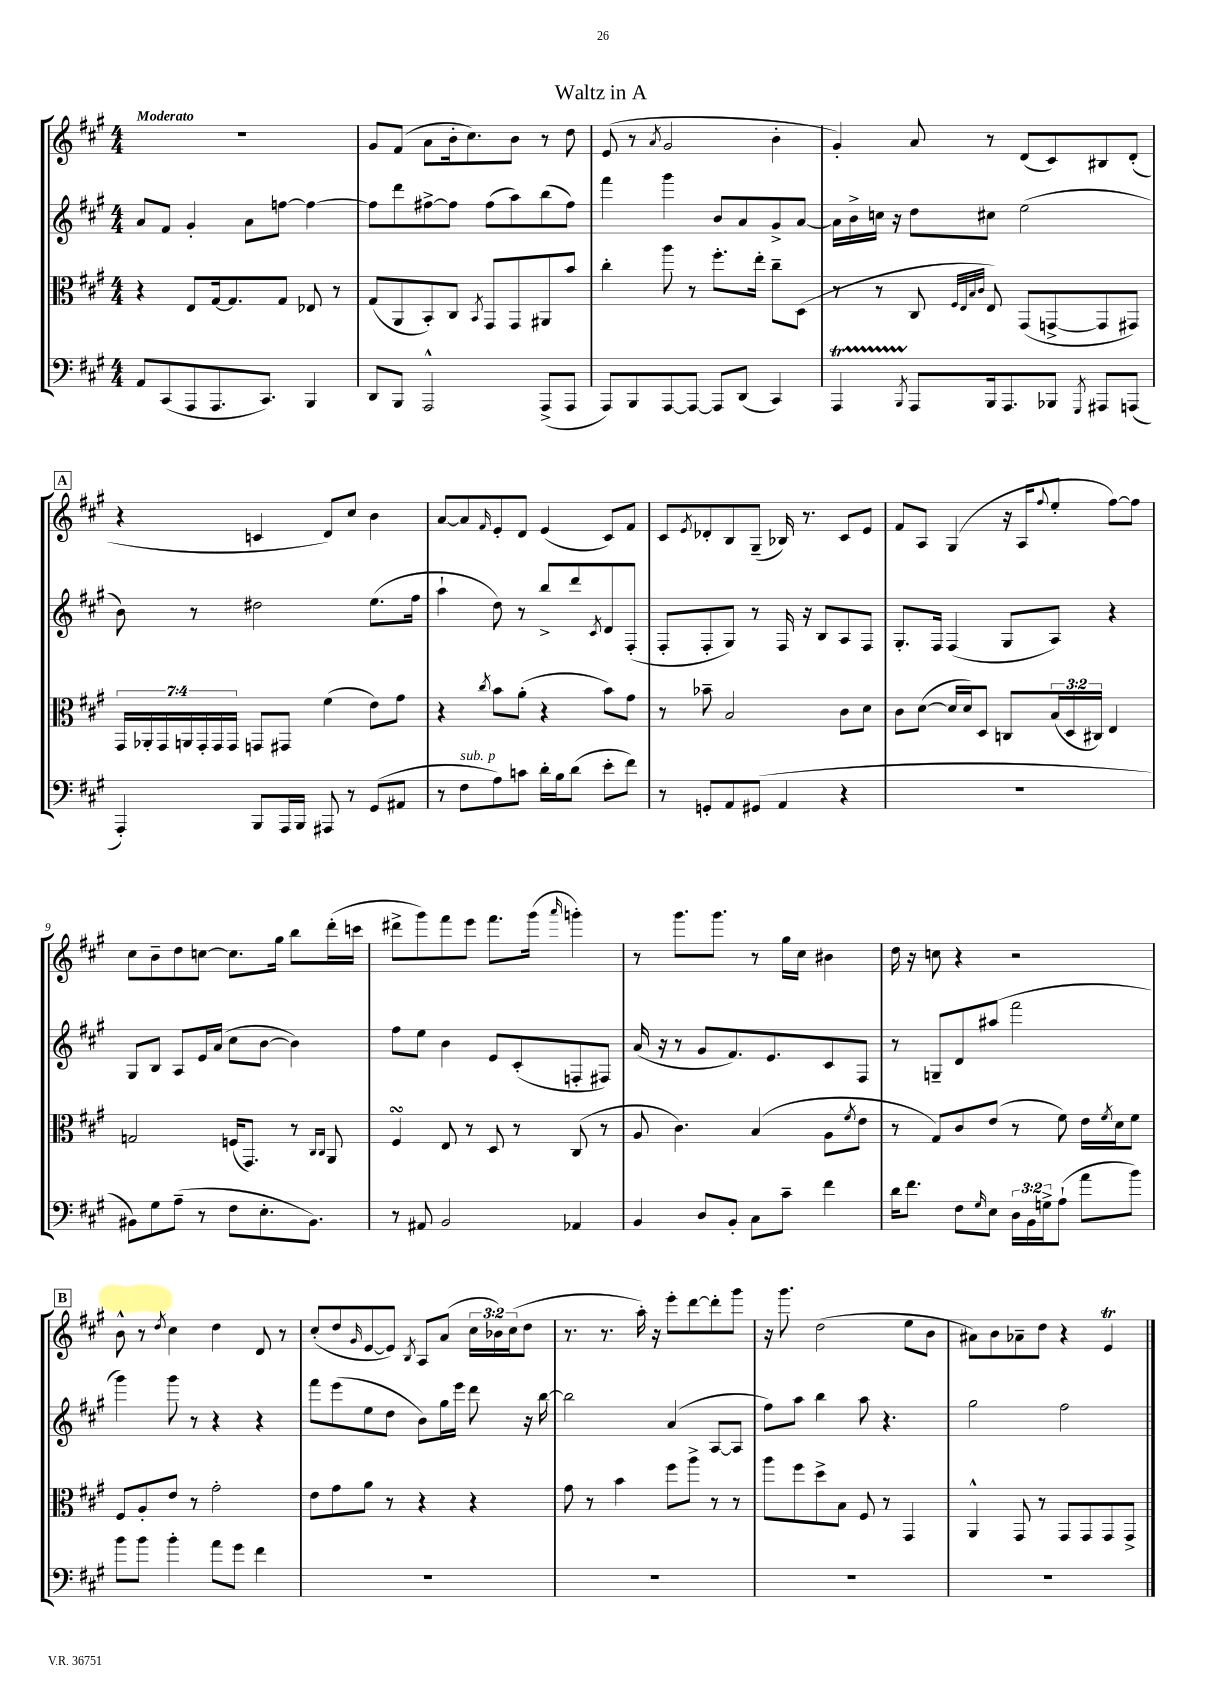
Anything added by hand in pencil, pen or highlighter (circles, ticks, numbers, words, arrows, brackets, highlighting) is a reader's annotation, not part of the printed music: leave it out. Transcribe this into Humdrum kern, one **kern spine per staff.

**kern	**kern	**kern	**kern
*staff4	*staff3	*staff2	*staff1
*clefF4	*clefC3	*clefG2	*clefG2
*k[f#c#g#]	*k[f#c#g#]	*k[f#c#g#]	*k[f#c#g#]
*M4/4	*M4/4	*M4/4	*M4/4
8AA	4r	8a	1r
(8CC#	.	8f#	.
8AAA	8E	4g#'	.
8.AAA	[16G#	.	.
.	8.G#]	.	.
.	.	8a	.
8.CC#)	.	.	.
.	8G#	[8ff	.
4BBB	8E-	4ff_	.
.	8r	.	.
=	=	=	=
8DD	(8G#	8ff]	8g#
8BBB	8AA	8ddd	(8f#
2AAA^^	8BB')	[8ff#^	8a
.	8C#	8ff#]	16b'
.	.	.	8.cc#)
.	8qBB	.	.
.	8GG#	(8ff#	.
.	8GG#	8aa)	8b
(8AAA^	8AA#	(8bb	8r
8AAA	8b	8ff#)	8dd
=	=	=	=
8AAA)	4cc#'	4fff#	(8e
8BBB	.	.	8r
.	.	.	8qa
[8AAA	8aa	4ggg#	2g#
8AAA_	8r	.	.
8AAA]	8.ff#'	8b	.
(8DD	.	8a	.
.	16ee'	.	.
4CC#)	8cc#~	8g#^	4b'
.	(8D	[8a	.
=	=	=	=
4AAA	8r	16a]	4g#')
.	.	16b^	.
.	8r	16cc	.
.	.	16r	.
8qBBB	.	.	.
8AAA	8C#	8dd	8a
.	32qqF#	.	.
.	32qqE	.	.
.	32qqB	.	.
.	32qqc#	.	.
16BBB	8E)	8cc#	8r
8.AAA	.	.	.
.	(8GG#	(2ee	(8d
8BBB-	[8GG^	.	8c#)
8qGGG#	.	.	.
8AAA#	8GG]	.	8B#
(8AAA	8GG#)	.	(8d'
=	=	=	=
4AAA')	28GG#	8b)	4r
.	28AA-'	.	.
.	28GG#	.	.
.	28AA	.	.
.	.	8r	.
.	28GG#'	.	.
.	28GG#	.	.
.	28GG#	.	.
8BBB	8GG	2dd#	4c
16AAA	8GG#	.	.
16BBB	.	.	.
8AAA#	(4f#	.	8d)
8r	.	.	8cc#
(8GG#	8e)	(8.ee	4b
8AA#	8g#	.	.
.	.	16ff#	.
=	=	=	=
8r	4r	4aa`	[8a
8F#	.	.	8a]
.	8qcc#	.	16qqf#
8A)	8b	8dd)	8e'
8c	(8a'	8r	8d
16d'	4r	8bb^	(4e
16B	.	.	.
(8d	.	8ddd	.
.	.	8qc#	.
8e'	8b)	8d	8c#)
8f#)	8g#	(8F#'	8f#
=	=	=	=
8r	8r	8F#'	8c#
.	.	.	8qe
8GG'	8b-~	8F#'	8d-'
8AA	2B	8G#)	8B
(8GG#	.	8r	(8G#~
4AA	.	16F#	16B-)
.	.	16r	8.r
.	.	8B	.
4r	8c#	8A	8c#
.	8d	8F#	8e
=	=	=	=
1r	8c#	8.G#'	8f#
.	([8d	.	8A
.	.	16F#	.
.	16d]	(4F#	(4G#
.	16d)	.	.
.	8D	.	.
.	8C	8G#	16r
.	.	.	16A
.	.	.	8qqff#
.	(24B	8A)	8ee'
.	24D	.	.
.	24C#)	.	.
.	4E	4r	[8ff#)
.	.	.	8ff#]
=	=	=	=
8BB#)	2G	8G#	8cc#
8G#	.	8B	8b~
(8A~	.	8A	8dd
8r	.	16e	[8cc
.	.	(16a	.
8F#	(16F	8cc#	8.cc]
.	8.GG#)	.	.
8.E'	.	[8b	.
.	.	.	16gg#
.	8r	4b])	8bb
8.BB#)	.	.	.
.	16qqC#	.	.
.	16qqC#	.	.
.	8AA	.	(16ddd'
.	.	.	16ccc
=	=	=	=
8r	4F#	8ff#	8ddd#^
8AA#	.	8ee	8ggg#)
2BB	8E	4b	8fff#
.	8r	.	8eee
.	8D	8e	8.fff#
.	8r	(8c#'	.
.	.	.	(16ggg#
.	.	.	16qqaaa
4AA-	(8C#	8F'	4ggg')
.	8r	8F#)	.
=	=	=	=
4BB	8A	(16a	8r
.	.	16r	.
.	4.c#)	8r	8.ggg#
8D	.	8g#	.
.	.	.	8.ggg#
8BB'	.	8.f#)	.
8C#	(4B	.	8r
.	.	8.e	.
8c#~	.	.	16gg#
.	.	.	16cc#
4f#	8A	8c#	4b#
.	8qf#	.	.
.	8e	8F#	.
=	=	=	=
16d	8r	8r	16dd
8.f#	.	.	16r
.	8G#)	8G~	8cc
8F#	8c#	8d	4r
16qqG#	.	.	.
8E	(8e	(8aa#	.
24D	8r	2fff#	2r
24BB	.	.	.
24G^	.	.	.
(8A`	8f#)	.	.
8a	16e	.	.
.	8qf#	.	.
.	16d	.	.
8b)	8f#	.	.
=	=	=	=
8b	8F#	4ggg#)	8b^^
8b	8A'	.	8r
.	.	.	8qdd
4b'	8e	8ggg#	4cc#
.	8r	8r	.
8a	2g#'	4r	4dd
8g#	.	.	.
4f#	.	4r	8d
.	.	.	8r
=	=	=	=
1r	8e	8fff#	(8cc#'
.	8g#	(8eee	8dd
.	.	.	16qqg#
.	8a	8ee	[8e
.	8r	8dd	8e])
.	.	.	8qB
.	4r	8b)	8A
.	.	16gg#	(8a
.	.	16eee	.
.	4r	8ddd	24cc#
.	.	.	24b-)
.	.	.	(24cc#
.	.	16r	8dd
.	.	[16bb	.
=	=	=	=
1r	8g#	2bb]	8.r
.	8r	.	.
.	.	.	8.r
.	4b	.	.
.	.	.	16aa')
.	.	.	16r
.	8ff#	(4a	8eee'
.	8aa^	.	[8ddd
.	8r	[8A	8ddd']
.	8r	8A]	8ggg#
=	=	=	=
1r	8aa	8ff#)	16r
.	.	.	8.ggg#
.	8ff#	8aa	.
.	8dd^	4bb	(2dd
.	8B	.	.
.	8F#	8aa	.
.	8r	4.r	.
.	4GG#	.	8ee
.	.	.	8b
=	=	=	=
1r	4AA^^	2gg#	8a#)
.	.	.	8b
.	8GG#	.	8a-~
.	8r	.	8dd
.	8GG#	2ff#	4r
.	8GG#	.	.
.	8GG#	.	4e
.	8GG#^	.	.
==	==	==	==
*-	*-	*-	*-
